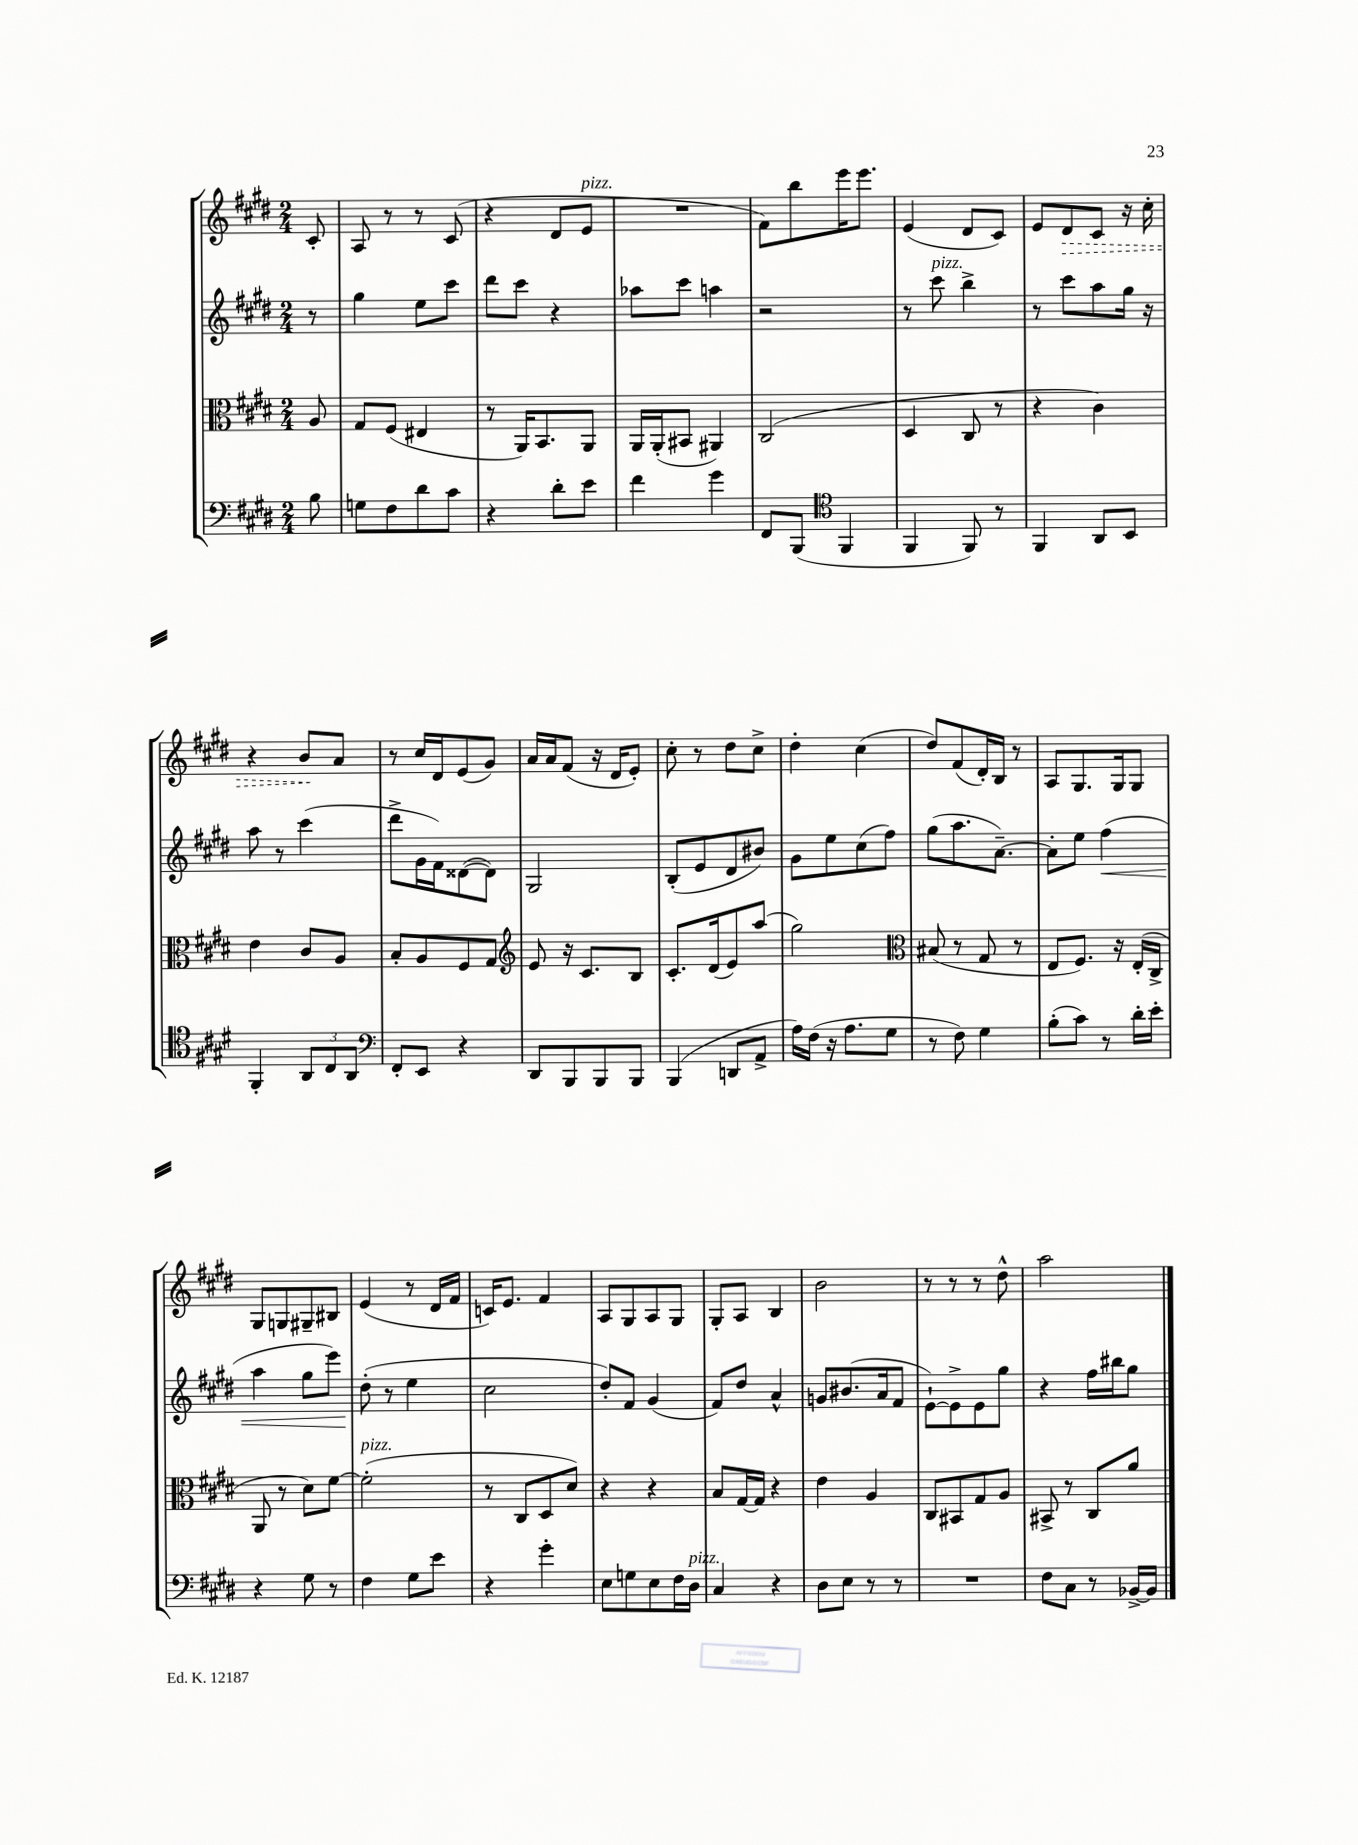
<<
\new StaffGroup <<
\new Staff = "s0" {
    \clef treble \key e \major \numericTimeSignature \time 2/4 \partial 8
    \autoBeamOff cis'8-. |
    a8 r8 r8 cis'8( |
    r4 dis'8[ e'8]^\markup { \italic "pizz." } |
    R2 |
    fis'8[) b''8 e'''16 e'''8.] |
    e'4( dis'8[ cis'8]) |
    e'8[ \once \override Hairpin.style = #'dashed-line dis'8\> cis'8] r16 cis''16-. |
    r4 b'8[\! a'8] |
    r8 cis''16[ dis'16 e'8( gis'8]) |
    a'16[ a'16 fis'8]( r16 dis'16[ e'8]-.) |
    cis''8-. r8 dis''8[ cis''8]-> |
    dis''4-. cis''4( |
    dis''8[) fis'8( dis'16-.) b16] r8 |
    a8[ gis8. gis16 gis8] |
    gis8[ g8 gis8-- bis8] |
    e'4( r8 dis'16[ fis'16] |
    c'16[) e'8.] fis'4 |
    a8[ gis8 a8 gis8] |
    gis8[-. a8] b4 |
    b'2 |
    r8 r8 r8 dis''8-^ |
    a''2 \bar "|." |
}
\new Staff = "s1" {
    \clef treble \key e \major \numericTimeSignature \time 2/4 \partial 8
    \autoBeamOff r8 |
    gis''4 e''8[ cis'''8] |
    dis'''8[ cis'''8] r4 |
    aes''8[ cis'''8] a''4 |
    r2 |
    r8 cis'''8^\markup { \italic "pizz." } b''4-> |
    r8 cis'''8[ a''8 gis''16] r16 |
    a''8 r8 cis'''4( |
    dis'''8[-> gis'16 fis'16) disis'8~( disis'8]) |
    gis2 |
    b8[-.( e'8 dis'8 bis'8]) |
    gis'8[ e''8 cis''8( fis''8]) |
    gis''8[( a''8. a'8.]~--) |
    a'8[-. e''8] fis''4\<( |
    a''4 gis''8[ e'''8]) |
    dis''8-.\!( r8 e''4 |
    cis''2 |
    dis''8[-.) fis'8] gis'4( |
    fis'8[) dis''8] a'4-^ |
    g'8[ bis'8.( a'16 fis'8] |
    e'8[~-!) e'8-> e'8 gis''8] |
    r4 fis''16[ bis''16 gis''8] \bar "|." |
}
\new Staff = "s2" {
    \clef alto \key e \major \numericTimeSignature \time 2/4 \partial 8
    \autoBeamOff a8 |
    gis8[ fis8]( eis4 |
    r8 a,16[) b,8. a,8] |
    a,16[ a,16-.( bis,8] ais,4) |
    cis2( |
    dis4 cis8 r8 |
    r4 cis'4) |
    e'4 cis'8[ a8] |
    b8[-. a8 fis8 gis8] |
    \clef treble e'8 r16 cis'8.[ b8] |
    cis'8.[-. dis'16( e'8) a''8]( |
    gis''2) |
    \clef alto bis8( r8 gis8 r8 |
    e8[ fis8.]) r16 e16[-.( cis16]-> |
    a,8 r8 dis'8[) fis'8]~ |
    fis'2-.^\markup { \italic "pizz." }( |
    r8 cis8[ dis8 dis'8]) |
    r4 r4 |
    b8[ gis16~ gis16] r4 |
    e'4 a4 |
    cis8[ bis,8 gis8 a8] |
    bis,8-> r8 cis8[ a'8] \bar "|." |
}
\new Staff = "s3" {
    \clef bass \key e \major \numericTimeSignature \time 2/4 \partial 8
    \autoBeamOff b8 |
    g8[ fis8 dis'8 cis'8] |
    r4 dis'8[-. e'8] |
    fis'4 gis'4 |
    fis,8[ b,,8]( \clef tenor fis,4 |
    fis,4 fis,8) r8 |
    fis,4 a,8[ b,8] |
    fis,4-. \tuplet 3/2 { a,8[ cis8 a,8] } |
    \clef bass fis,8[-. e,8] r4 |
    dis,8[ b,,8 b,,8 b,,8] |
    b,,4( d,8[ a,8]-> |
    a16[) fis16]( r16 a8.[ gis8] |
    r8 fis8) gis4 |
    b8[-.( cis'8]) r8 dis'16[-. e'16]-. |
    r4 gis8 r8 |
    fis4 gis8[ e'8] |
    r4 gis'4-. |
    e8[ g8 e8 fis16 dis16]^\markup { \italic "pizz." } |
    cis4 r4 |
    dis8[ e8] r8 r8 |
    R2 |
    fis8[ cis8] r8 bes,16[~-> bes,16] \bar "|." |
}
>>
>>
\layout { \context { \Score \remove "Bar_number_engraver" } }
